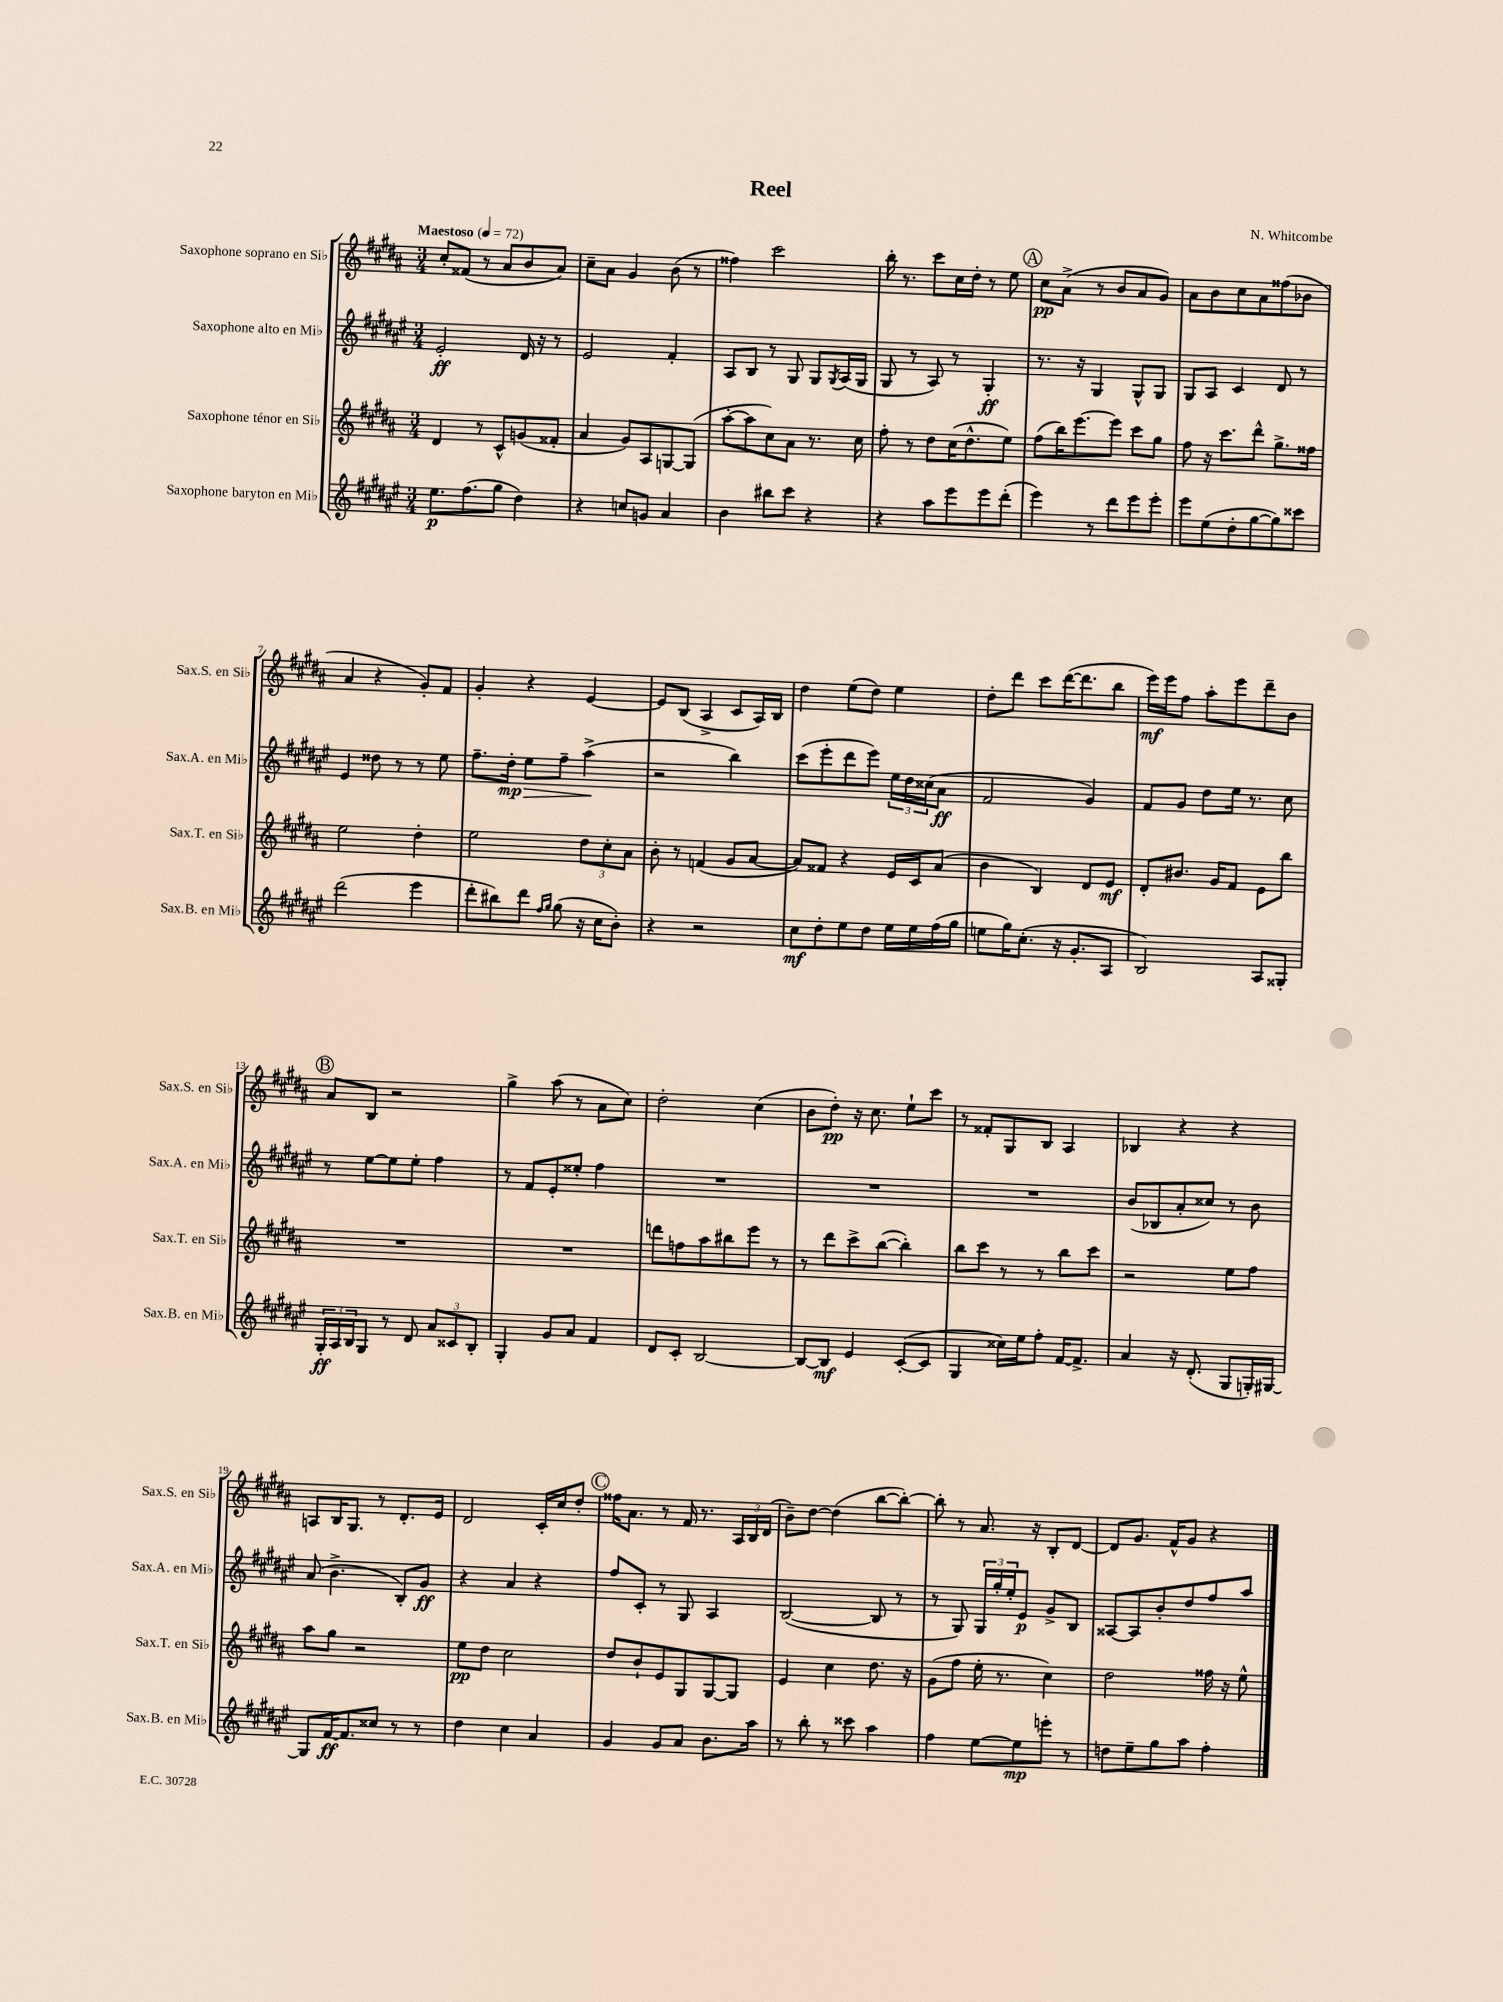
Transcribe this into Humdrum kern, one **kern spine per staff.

**kern	**kern	**kern	**kern
*staff4	*staff3	*staff2	*staff1
*clefG2	*clefG2	*clefG2	*clefG2
*k[f#c#g#d#a#e#]	*k[f#c#g#d#a#]	*k[f#c#g#d#a#e#]	*k[f#c#g#d#a#]
*M3/4	*M3/4	*M3/4	*M3/4
*MM72	*MM72	*MM72	*MM72
8.ee#	4d#	2e#'	8cc#'
.	.	.	(8f##
(8.ff#	.	.	.
.	8r	.	8r
8gg#	8c#^^	.	8a#
4dd#)	(8g	16d#	8b
.	.	16r	.
.	8f##'	8r	8a#)
=	=	=	=
4r	4a#	2e#	8cc#~
.	.	.	8a#
8cc	8g#)	.	4g#
8g	8A#	.	.
4a#	[8G	4f#'	(8b
.	(8G]	.	8r
=	=	=	=
4b	[8aa#'	8A#	4ff##)
.	8aa#]	8B	.
8bb#	8cc#)	8r	2ccc#
8ccc#	8a#	8G#	.
4r	8.r	8G#	.
.	.	8qG#	.
.	.	(16A#	.
.	16cc#	16G#	.
=	=	=	=
4r	8ff#'	8G#	16bb'
.	.	.	8.r
.	8r	8r	.
8aa#	8dd#	8A#)	8ccc#
8eee#	(16cc#	8r	16cc#
.	8.dd#^^	.	16dd#'
8eee#	.	4G#'	8r
(8ddd#'	8ee)	.	8ee
=	=	=	=
4eee#)	(8ff#	8.r	8cc#
.	16bb)	.	(8a#^
.	[8.eee	16r	.
8r	.	4G#	8r
8ddd#	8eee]	.	8b
8eee#	8ccc#	8G#^^	8a#
8eee#'	8gg#	8G#	8g#)
=	=	=	=
8eee#	8ff#	8G#	8a#
(8ee#	16r	8A#	8b
.	8.ccc#	.	.
8dd#'	.	4c#	8cc#
[8gg#	8ddd#^^	.	8a#
8gg#])	8.gg#^	8d#	(8ff##
8ccc##	.	8r	8b-
.	16ff##	.	.
=	=	=	=
(2ddd#	2ee	4e#	4a#
.	.	8dd##	4r
.	.	8r	.
4eee#	4dd#'	8r	8g#')
.	.	8ee#	8f#
=	=	=	=
8ddd#'	2ee	8.ff#~	4g#'
8bb#)	.	.	.
.	.	16dd#'	.
8ddd#	.	8ee#	4r
16qqff#	.	.	.
16qqgg#	.	.	.
(8gg#	.	8ff#~	.
16r	12dd#	(4aa#^	[4e
16cc#	.	.	.
.	12cc#'	.	.
8b')	.	.	.
.	12a#	.	.
=	=	=	=
4r	8b'	2r	8e]
.	8r	.	(8B
2r	(4f	.	4A#^
.	8g#	4bb)	8c#
.	[8a#	.	16A#)
.	.	.	16B
=	=	=	=
8cc#	8a#])	(8ccc#	4dd#
8dd#'	8f##	8eee#'	.
8ee#	4r	8ddd#	(8ee
8dd#	.	8eee#)	8dd#)
16ee#	16e	24ee#	4ee
.	.	24dd#	.
16ee#	16c#	.	.
.	.	(24cc##	.
(16ff#	(8a#	8a#	.
16gg#	.	.	.
=	=	=	=
8ee	4b	2f#	8dd#'
16gg#)	.	.	8ddd#
(8.cc#'	.	.	.
.	4B)	.	8ccc#
16r	.	.	([16ddd#
8.g#'	.	.	8.ddd#]
.	8d#	4g#)	.
8A#	8e	.	8bb
=	=	=	=
2B)	8d#'	8f#	16eee)
.	.	.	16eee
.	8.b#	8g#	8ff#
.	.	8dd#	8aa#'
.	16g#	.	.
.	8f#	16ee#	8eee
.	.	8.r	.
8A#	8e	.	8ddd#~
8G##'	8bb	8cc#	8b
=	=	=	=
24G#'	2.r	8r	8a#
24A#	.	.	.
24B	.	.	.
8G#	.	[8ee#	8B
8r	.	8ee#]	2r
8d#	.	8ee#'	.
12a#	.	4ff#	.
12c##	.	.	.
12B'	.	.	.
=	=	=	=
4G#'	2.r	8r	4gg#^
.	.	8f#	.
8g#	.	8e#'	(8aa#
8a#	.	8ee##'	8r
4f#	.	4ff#	8a#
.	.	.	8cc#)
=	=	=	=
8d#	8ddd	2.r	2dd#'
8c#'	8ff	.	.
[2B	8aa#	.	.
.	8bb#	.	.
.	8eee	.	(4cc#
.	8r	.	.
=	=	=	=
8B_	8r	2.r	8b
8B]	8ddd#	.	8dd#')
4e#	8ccc#^	.	16r
.	.	.	8.cc#
.	([8bb	.	.
([8c#'	4bb'])	.	8ee`
8c#]	.	.	8ccc#
=	=	=	=
4G#	8bb	2.r	8r
.	8ccc#	.	8f##'
16cc##)	8r	.	8G#
16ee#	.	.	.
8ff#'	8r	.	8B
[16f#	8bb	.	4A#
8.f#^]	.	.	.
.	8ccc#	.	.
=	=	=	=
4a#	2r	(8b	4B-
.	.	8B-	.
16r	.	8a#'	4r
(8.d#'	.	.	.
.	.	8cc##)	.
8G#	8ee	8r	4r
16G')	8ff#	8b	.
[16G#	.	.	.
=	=	=	=
8G#]	8aa#	(8a#	8A
[16f#	8gg#	4.b^	16B
8.f#]	.	.	8.G#
.	2r	.	.
8cc##	.	.	8r
8r	.	8B')	8.d#'
8r	.	8g#	.
.	.	.	16e
=	=	=	=
4dd#	8ee	4r	2d#
.	8dd#	.	.
4cc#	2cc#	4a#	.
4a#	.	4r	16c#'
.	.	.	16cc#
.	.	.	8dd#'
=	=	=	=
4g#	8dd#	8ff#	16ff##
.	.	.	8.a#
.	8b`	8c#'	.
8g#	8e	8r	8r
8a#	8G#	8G#	16f#
.	.	.	8.r
8.b	[8G#	4A#	.
.	8G#]	.	24A#
.	.	.	24B
16aa#	.	.	.
.	.	.	(24d#
=	=	=	=
8r	4e	([2B	8b~)
8bb'	.	.	[8dd#
8r	4cc#	.	(4dd#]
8ccc##	.	.	.
4aa#	8.dd#	8B]	[8bb
.	.	8r	8bb'_)
.	16r	.	.
=	=	=	=
4ff#	(8g#	8r	8bb']
.	8ff#	8G#)	8r
[8ee#	16ee'	24G#	8.a#
.	.	24gg#'	.
.	8.r	.	.
.	.	24ee#'	.
8ee#]	.	8e#	.
.	.	.	16r
8eee'	4cc#)	8g#^	8B'
8r	.	8B	[8d#
=	=	=	=
8dd	2dd#	[8A##	8d#]
8ee#~	.	8A##]	8.g#
8gg#	.	8b'	.
.	.	.	16f#^^
8aa#	.	8dd#	8g#
4ff#'	16ff##	8ff#	4r
.	16r	.	.
.	8ee^^	8aa#	.
==	==	==	==
*-	*-	*-	*-
